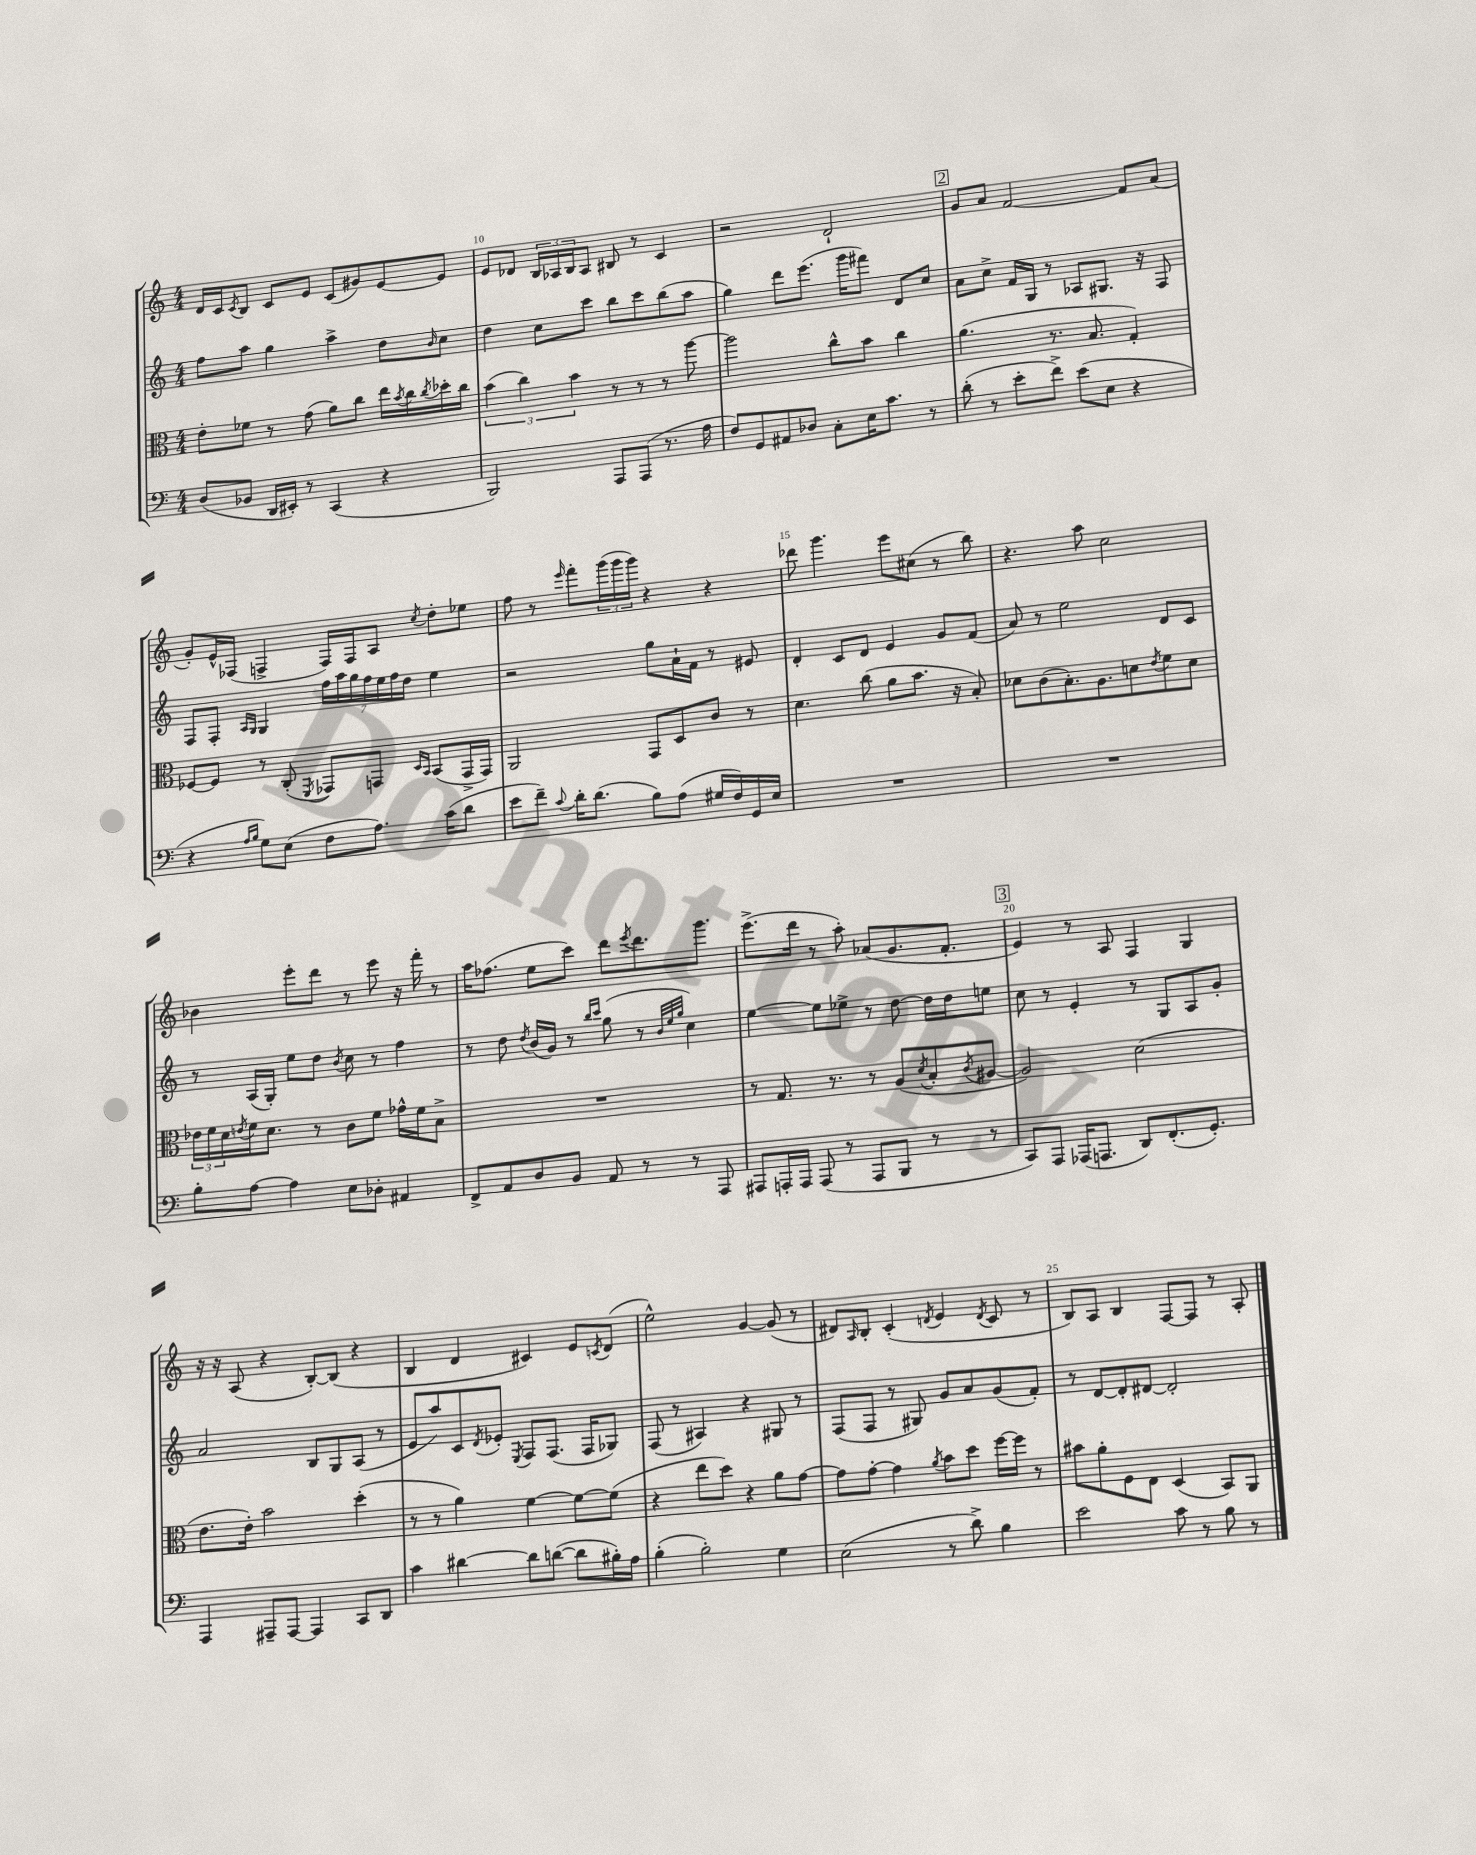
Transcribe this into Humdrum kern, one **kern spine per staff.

**kern	**kern	**kern	**kern
*staff4	*staff3	*staff2	*staff1
*clefF4	*clefC3	*clefG2	*clefG2
*k[]	*k[]	*k[]	*k[]
*M4/4	*M4/4	*M4/4	*M4/4
(8D/L	8e'\L	8ff\L	16d/LL
.	.	.	16c/J
.	.	.	8qc/
8BB-/J	8f-\J	8aa\J	8B/J
16DD/LL	8r	4gg\	8c/L
16EE#'/JJ)	.	.	.
8r	(8g\	.	8e/J
(4CC/	8a\L)	4aa^\	(8c/L
.	8cc\J	.	8g#/)
4r	16ee\LL	8dd\L	[8e/
.	8qb/	.	.
.	16cc\	.	.
.	8qcc/	16qqb/	.
.	16dd-'\	8cc\J	8e/]J
.	16cc\JJ	.	.
=	=	=	=
2BBB/)	(6b\	4dd\	8e/L
.	.	.	8d-/J
.	6cc\)	.	.
.	.	8cc\L	24B/LL
.	.	.	24A-/
.	6b\	.	24B/J
.	.	8ccc\J	8A-/J
8AAA/L	8r	8bb\L	8B#/
(8AAA/J	8r	8ccc\	8r
8.r	8r	(8bb\	4c/
.	[8aa\	8aa\J	.
16A\	.	.	.
=	=	=	=
8F/L)	2aa\]	4gg\)	2r
8GG/	.	.	.
8AA#/	.	8ddd\L	.
8D-/J	.	(8.eee\J	.
8C'\L	8cc^^\L	.	2d`/
.	.	16ggg\LK	.
16E\K	8b\J	8fff#\J)	.
8.c\J	.	.	.
.	4cc\	8d/L	.
8r	.	8cc/J	.
=	=	=	=
(8d'\	(4.a\	8a\L	8g/L
8r	.	8cc^\J	8a/J
8e'\L	.	16f/LL	[2f/
.	.	16G/JJ	.
8f^\J)	8.r	8r	.
(8e\L	.	8A-/L	.
.	8.B/	.	.
8E\J	.	8.G#/J	.
4r	4G'/)	.	8f/]L
.	.	16r	.
.	.	8F/	(8a/J
=	=	=	=
4r	[8F-/L	8F/L	8g'/L)
.	8F-/]J	8F'/J	16e^^/L
.	.	.	(16F-/JJ
16qqA/LL	.	16qqA/LL	.
16qqB/JJ	.	16qqG/JJ	.
8G\L)	8r	4G/	4F^/
(8E\J	(8C'/	.	.
.	8qFF/	.	.
8F\L	8GG-/L)	28ff\LL	16F/LL)
.	.	28aa\	.
.	.	.	16F/J
.	.	28gg\	.
.	.	28ff\	.
8.A\J)	8GG/J	.	8A/J
.	.	28ee\	.
.	.	28ff\	.
.	.	28dd\JJ	.
.	16qqD/LL	.	.
.	16qqBB/JJ	.	8qcc/
.	(8BB/L	4ee\	8dd'\L
(16c\LK	.	.	.
8d\J	16GG^/L	.	8ee-\J
.	16GG/JJ)	.	.
=	=	=	=
8e\L	2AA/	2r	8ff\
8f~\J)	.	.	8r
8qqc/	.	.	16qqeee/
16d'\LK	.	.	8fff'\L
(8.d\J	.	.	.
.	.	.	(24ggg\L
.	.	.	24ggg\
.	.	.	24ggg\JJ)
8B\L)	8GG/L	8gg\L	4r
(8A\J	8D/	16a`\L	.
.	.	16f\JJ	.
16G#/LL	8c/J	8r	4r
16F/)	.	.	.
16GG/	8r	8e#/	.
16E/JJ	.	.	.
=	=	=	=
1r	4.d\	4d'/	8ddd-\
.	.	.	4.ggg\
.	.	8c/L	.
.	(8cc\	8d/J	.
.	8a\L	4e/	8eee\L
.	8.b\J	.	(8cc#\J
.	.	8g/L	8r
.	16r	.	.
.	8B'/)	(8f/J	8bb\)
=	=	=	=
1r	8d-\L	8a/)	4.r
.	(8c\	8r	.
.	8.B'\)	2ee\	.
.	.	.	8aa\
.	8.A\	.	.
.	.	.	2cc\
.	8d\	.	.
.	8qe/	.	.
.	8f\	8d/L	.
.	8d\J	8c/J	.
=	=	=	=
8B'\L	24e-\LL	8r	4b-\
.	24f\	.	.
.	24d\	.	.
.	8qe/	.	.
[8A\J	16f\J	(16A/LL	.
.	8.d\J	16G'/JJ)	.
4A\]	.	8ee\L	8eee'\L
.	8r	8dd\J	8ddd\J
.	.	8qb/	.
8E\L	8c\L	8cc\	8r
8D-'\J	8f\J	8r	8eee\
4AA#/	16g-^^\LL	4ff\	16r
.	16f\J	.	16fff'\
.	8B^\J	.	8r
=	=	=	=
8FF^/L	1r	8r	16aa\LK
.	.	.	(8.ff-\J
8AA/	.	8dd\	.
.	.	8qdd/	.
8D/	.	(16b/LL	8ee\L
.	.	16g/JJ)	.
8BB/J	.	8r	8ccc\J)
.	.	16qqbb/LL	.
.	.	16qqccc/JJ	.
8AA/	.	(8gg\	8ddd\L
.	.	.	8qeee/
8r	.	8r	8.ddd\
.	.	32qqb/LLL	.
.	.	32qqee/	.
.	.	32qqgg/JJJ	.
8r	.	4cc\)	.
.	.	.	8.ggg\J
8AAA/	.	.	.
=	=	=	=
8AAA#/L	8r	[4ee\	(8.eee^\L
16AAA'/L	8.G/	.	.
16AAA/JJ	.	.	16ddd\Jk
(8AAA/	.	8ee\]L	8r
.	8.r	.	.
8r	.	8ee-^\J	8aa'\)
8AAA/L	8r	8r	(8a-/L
8BBB/J	(8A/L	[8dd\	8.g/
.	8qd/	.	.
8r	8B'/	16dd\]LL	.
.	.	16dd\J	8.f'/J
.	8qc/	.	.
8r	[8A#/J	8ee\J	.
=	=	=	=
8CC/L)	2A#/])	8cc\	4e/)
8AAA/J	.	8r	.
(16AAA-/LK	.	4e'/	8r
8.AAA/J	.	.	.
.	.	.	8A/
8DD/L)	(2d\	8r	4F/
(8.FF'/	.	8G/L	.
.	.	8A/	4G/
8.GG'/J)	.	.	.
.	.	8g'/J	.
=	=	=	=
4AAA/	8.e\L	2a/	16r
.	.	.	16r
.	.	.	(8A/
.	16e'\Jk)	.	.
8AAA#~/L	2b\	.	4r
[8AAA#/J	.	.	.
4AAA#/]	.	8B/L	[8B'/L)
.	.	8G/	(8B/]J
8CC/L	(4dd'\	(8A/J	4r
8DD/J	.	8r	.
=	=	=	=
4c\	8r	8e/L	4B/
.	8r	8aa/)	.
[4d#\	4a\)	8c/	4d/
.	.	8qd/	.
.	.	8e-'/J	.
.	.	8qE/	.
8d#\]L	[4f\	8F/L	4c#/)
([8d\J	.	(8.F/J	.
8d\]L	8f\_L	.	8e/L
.	.	16F/LK	.
.	.	.	8qc/
16B#'\L)	(8f\]J	8G-/J)	(8d/J
16A\JJ	.	.	.
=	=	=	=
(4B'\	4r	(8F/	2ee^^\)
.	.	8r	.
2B'\)	8ee\L	4A#/)	.
.	8dd\J)	.	.
.	4r	4r	[4g/
4G\	8a\L	8G#/	(8g/]
.	[8g\J	8r	8r
=	=	=	=
(2E\	8g\]L	(8F/L	8d#/L)
.	.	.	16qqA/
.	[8g'\J	8F/J	8B'/J
.	4g\]	8r	(4c'/
.	.	8G#/)	.
.	8qa/	.	8qd/
8r	8b\L	8g/L	4e/
8d^\)	8dd\J	8a/	.
.	.	.	8qd/
4B\	[16ff\LL	(8g/	8c/
.	16ff\]JJ	.	.
.	8r	8f'/J)	8r
=	=	=	=
2e\	8b#\L	8r	8B/L)
.	8a'\	[8d/L	8A/J
.	8F\	8d'/]	4B/
.	8E\J	[8d#/J	.
8c\	(4D/	2d#'/]	[8F/L
8r	.	.	8F/]J
8B\	8BB/L)	.	8r
8r	8AA/J	.	8A'/
==	==	==	==
*-	*-	*-	*-
